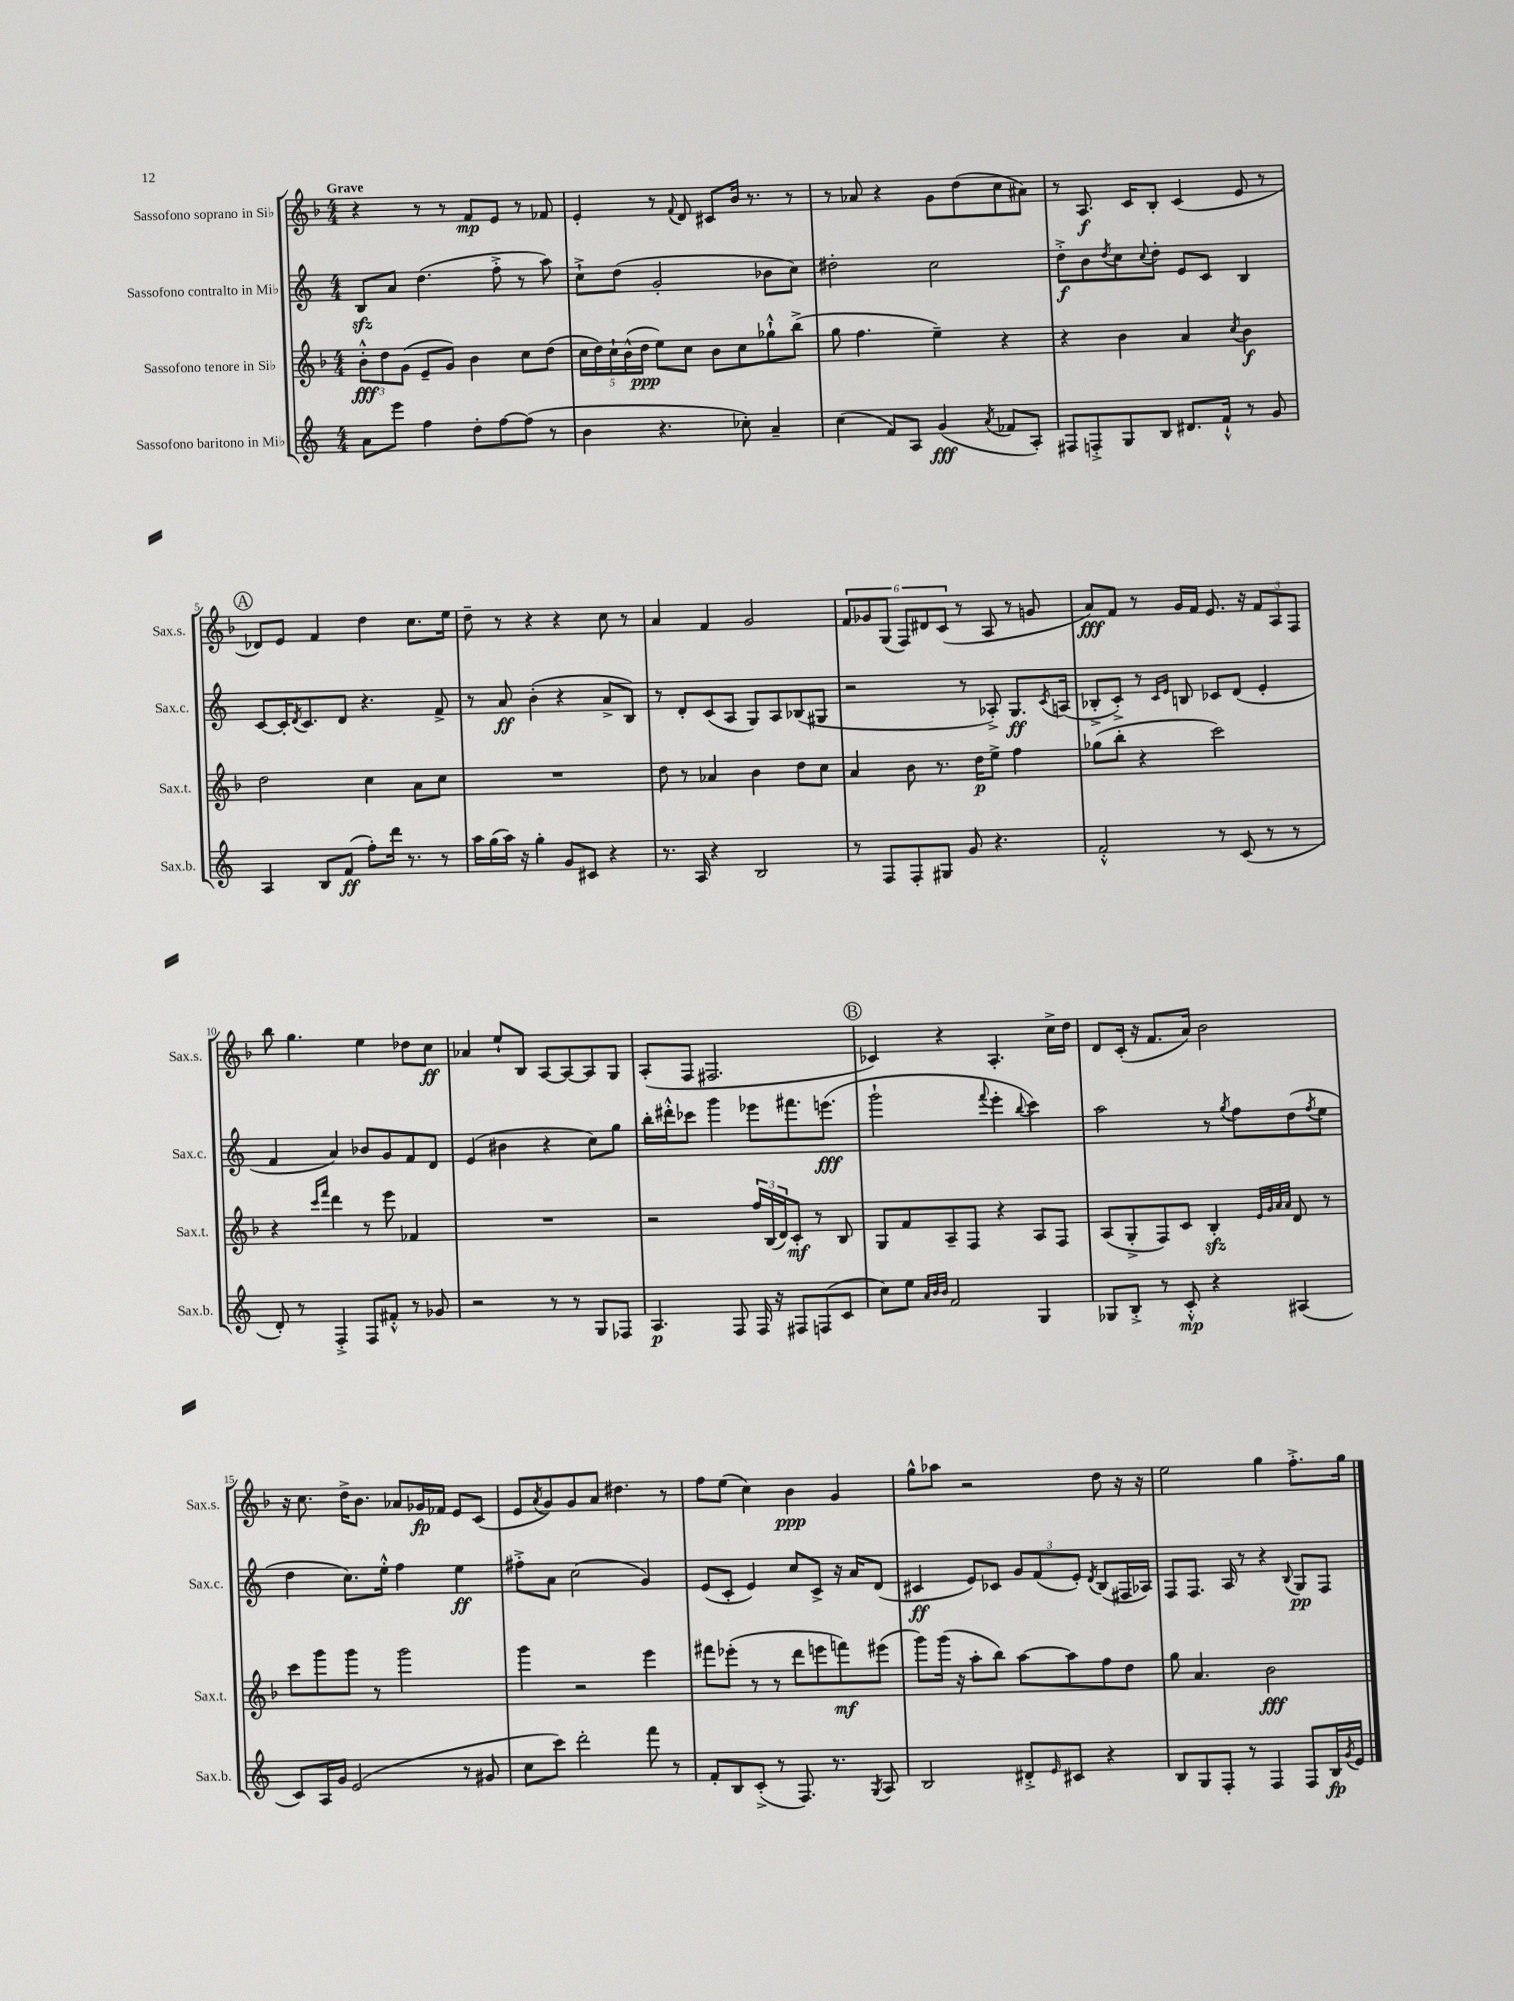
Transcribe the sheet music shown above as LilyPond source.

<<
\new StaffGroup <<
\new Staff = "s0" \with { instrumentName = "Sassofono soprano in Sib" shortInstrumentName = "Sax.s." } {
    \clef treble \key f \major \numericTimeSignature \time 4/4 \tempo "Grave"
    r4 r8 r8 f'8\mp e'8 r8 fes'8 |
    e'4-. r8 \appoggiatura { f'8 } d'8 cis'8 bes'16 r8. r8 |
    r8 aes'8 r4 g'8 d''8( c''8 ais'8) |
    r8 a8.\f c'16 bes8-. c'4( e'8 r8 |
    \mark \markup { \circle "A" } des'8) e'8 f'4 d''4 c''8. e''16 |
    d''8-- r8 r4 r4 c''8 r8 |
    a'4 f'4 g'2 |
    \tuplet 6/4 { f'8 ges'8 g8( f8) dis'8 c'8( } r8 a8 r8 g'8 |
    a'8\fff) f'8 r8 g'16 f'16 e'8. r16 \tuplet 3/2 { f'8 a8 f8 } |
    bes''8 g''4. e''4 des''8 c''8\ff |
    aes'4 e''8-! bes8 a8~ a8~ a8 g8 |
    a8-.( f8 fis2. |
    \mark \markup { \circle "B" } ces'4) r4 a4.-. c''16-> d''16 |
    d'8 c'16-.( r16 f'8. a'16) bes'2 |
    r16 c''8. d''16-> bes'8. aes'8 ges'16\fp fes'16 e'8 c'8( |
    e'8 \acciaccatura { a'8 } g'8) g'8 a'8 dis''4. r8 |
    f''8 e''8( c''4) bes'4\ppp g'4 |
    g''8-^ aes''8 r2 d''8 r16 r16 |
    e''2 g''4 f''8.-.-> g''16 \bar "|." |
}
\new Staff = "s1" \with { instrumentName = "Sassofono contralto in Mib" shortInstrumentName = "Sax.c." } {
    \clef treble \key c \major \numericTimeSignature \time 4/4
    b8\sfz a'8 d''4.( f''8-.-> r8 a''8) |
    c''8-!-> d''8( g'2-. bes'8 c''8) |
    dis''2-. c''2 |
    d''8-.->\f b'8 \acciaccatura { d''8 } c''8 \appoggiatura { c''8 } d''8-. e'8 c'8 b4 |
    \mark \markup { \circle "A" } c'8~ c'16-. \acciaccatura { d'8 } c'8. d'8 r4. f'8-> |
    r8 a'8\ff b'4-.( r4 a'8-> b8) |
    r8 d'8-. c'8( a8 g8) a8 bes8( gis8 |
    r2 r8 aes8-.->) g8.\ff \acciaccatura { c'8 } a16( |
    bes8-.-> c'8-.->) r8 \grace { c'16 e'16 } b8 ces'8 d'8( e'4-. |
    f'4 a'4) bes'8 g'8 f'8 d'8 |
    e'4( bis'4 r4 c''8) g''8 |
    b''16-. dis'''16-.-^ ces'''8 g'''4 ees'''8 fis'''8. e'''8.\fff( |
    \mark \markup { \circle "B" } g'''2-! \appoggiatura { f'''8 } e'''4-. \appoggiatura { b''8 } c'''4) |
    a''2 r8 \acciaccatura { g''8 } f''8 d''8( \acciaccatura { f''8 } e''8 |
    d''4 c''8.) e''16-.-^ f''4 e''4\ff |
    fis''8-.-> a'8 c''2( g'4) |
    e'8( c'8-. e'4) c''8 c'8-> r16 a'16 d'8( |
    cis'4\ff e'8) ces'8 \tuplet 3/2 { g'8 f'8( e'8-.) } \acciaccatura { d'8 } b8( fis16 aes16) |
    f8 f8. a16 r8 r4 \appoggiatura { b8 } g8\pp f8 \bar "|." |
}
\new Staff = "s2" \with { instrumentName = "Sassofono tenore in Sib" shortInstrumentName = "Sax.t." } {
    \clef treble \key f \major \numericTimeSignature \time 4/4
    \tuplet 3/2 { bes'8-.-^\fff d''8 g'8( } e'8-- g'8) bes'4 c''8 d''8( |
    \tuplet 5/4 { c''16 d''16) c''16-! bes'16-^( d''16\ppp } e''8) c''8 bes'8 c''8 ges''8-!-^ bes''8->( |
    g''8 f''4. e''4--) r4 |
    r4 bes'4 a'4 \acciaccatura { c''8 } bes'4\f |
    \mark \markup { \circle "A" } d''2 c''4 a'8 c''8 |
    R1 |
    d''8 r8 aes'4 bes'4 d''8 c''8 |
    a'4 bes'8 r8. d''16\p e''8-> f''4 |
    ges''8( bes''8-. r4 c'''2) |
    r4 \grace { c'''16 f'''16 } d'''4 r8 e'''8 fes'4 |
    R1 |
    r2 \tuplet 3/2 { f''16 bes16( d'16) } c'8-.\mf r8 bes8 |
    \mark \markup { \circle "B" } g8 f'8 a8-- f8 r4 a8 f8 |
    a8( g8-.-> f8) c'8 bes4-.\sfz \grace { e'32 g'32 a'32 a'32 } d'8 r8 |
    c'''8 g'''8 g'''8 r8 g'''2 |
    g'''4 r2 e'''4 |
    fis'''8 ees'''8-.( r8 r8 d'''8 e'''8 f'''8\mf) eis'''8( |
    g'''8) g'''16( r16 a''8-. bes''8) a''8~ a''8 f''8 d''8 |
    g''8 a'4. bes'2\fff \bar "|." |
}
\new Staff = "s3" \with { instrumentName = "Sassofono baritono in Mib" shortInstrumentName = "Sax.b." } {
    \clef treble \key c \major \numericTimeSignature \time 4/4
    a'8 e'''8 f''4 d''8-. f''8~ f''8( r8 |
    b'4 r4. ces''8-.) a'4-- |
    c''4( f'8) a8 g'4\fff( \acciaccatura { a'8 } fes'8 a8-.) |
    fis8 f8-.-> g8 b8 dis'8. f'16-!-^ r8 g'8 |
    \mark \markup { \circle "A" } a4 b8 f'8\ff( f''8-.) d'''16 r8. r8 |
    a''16 g''16( a''16) r16 g''4-. g'8 cis'8 r4 |
    r8. a16 r4 b2 |
    r8 f8 f8-. gis8 g'8 r4. |
    f'2-.-^ r8 c'8( r8 r8 |
    d'8-.) r8 f4-.-> f8 fis'8-.-^ r8 ges'8 |
    r2 r8 r8 g8 fes8 |
    a4.\p f8 f16 r16 fis8 f8( c'8 |
    \mark \markup { \circle "B" } c''8) e''8 \grace { a'32 b'32 b'32 } f'2 g4 |
    ges8 b8-.-> r8 c'8-.-^\mp r4 ais4( |
    c'8) a16 g'16 e'2( r8 gis'8 |
    c''8 c'''8) d'''2-. f'''8 r8 |
    f'8-. b8 c'8-.->( r8 f8.) r8. \acciaccatura { g8 } a8 |
    b2 dis'8-.-> \grace { e'16 } cis'8 r4 |
    b8 g8 f8-. r8 f4 f8 b16\fp \acciaccatura { g'8 } e'16 \bar "|." |
}
>>
>>
